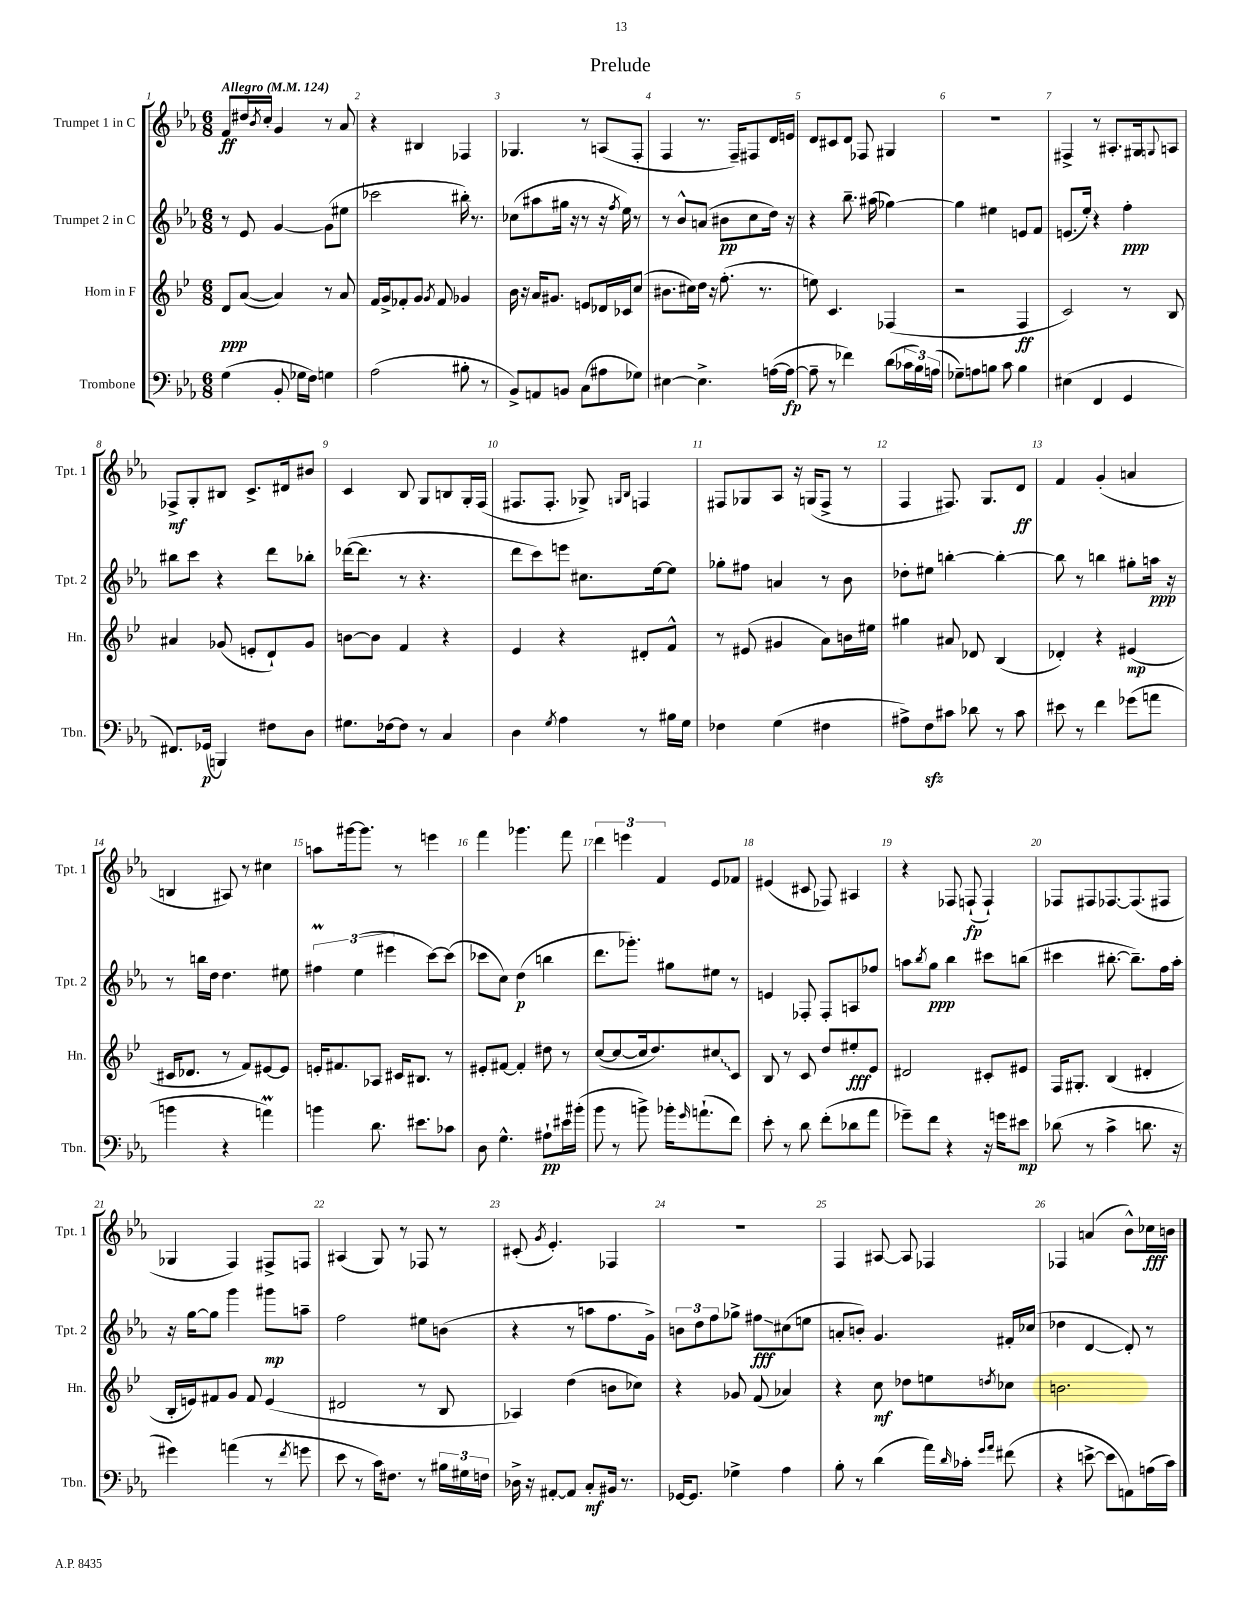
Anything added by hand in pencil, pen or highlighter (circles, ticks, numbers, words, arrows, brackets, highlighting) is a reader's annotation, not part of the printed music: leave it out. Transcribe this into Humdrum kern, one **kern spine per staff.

**kern	**kern	**kern	**kern
*staff4	*staff3	*staff2	*staff1
*clefF4	*clefG2	*clefG2	*clefG2
*k[b-e-a-]	*k[b-e-]	*k[b-e-a-]	*k[b-e-a-]
*M6/8	*M6/8	*M6/8	*M6/8
*MM124	*MM124	*MM124	*MM124
(4G\	8d/L	8r	8f/L
.	([8a/J	8e-/	16dd#/L
.	.	.	8qb-/
.	.	.	16cc'/JJ
8BB-'/	4a/])	[4g/	4g/
16G-\LL	.	.	.
16F\JJ)	.	.	.
4G\	8r	(8g\]L	8r
.	8a/	8ee#\J	8a-/
=	=	=	=
(2A-\	16f/LL	2ccc-\	4r
.	16g^/J	.	.
.	8f-'/	.	.
.	8g/J	.	4B#/
.	8qg/	.	.
.	8f-/	.	.
8B#'\	4g-/	16bb#'\)	4F-/
.	.	8.r	.
8r	.	.	.
=	=	=	=
8BB-^/L)	16b-\	(8cc-\L	4.G-/
.	16r	.	.
8AA/	16a/LK	8aa#\	.
.	8.g#/J	.	.
8BB/J	.	16gg#\Jk	.
.	.	16r	.
(8C\L	8e/L	8r	8r
8A#\	16d-/L	16r	(8A/L
.	.	8qff/	.
.	16c-/J	16ee-\)	.
8G-\J)	(8cc/J	8r	8F'/J
=	=	=	=
[4E#\	8.b#\L	8r	4F/
.	.	8b-^^/L	.
.	16cc#\L)	.	.
4.E#^\]	16dd\JJ	(8a/J	8.r
.	16r	.	.
.	(8.ff'\	8b#\L	.
.	.	.	16F~/LK)
.	.	8cc\	8F#/
.	8.r	.	.
([16A\LL	.	16dd\Jk)	16d/L
16A\_JJ	.	16r	16e/JJ
=	=	=	=
8A~\]	8ee\)	4r	8d/L
8r	4.c/	.	8c#/
4f-\)	.	8.bb-~\	8d/J
.	.	.	8F-/
.	.	(16aa#\	.
(8d\L	(4F-/	[4gg-\)	4G#/
24c-\L	.	.	.
24B-\)	.	.	.
(24A\JJ	.	.	.
=	=	=	=
8G-~\L)	2r	4gg-\]	2.r
8A\	.	.	.
8B\J	.	4ee#\	.
8c\	.	.	.
4B\	4F/	8e/L	.
.	.	8f/J	.
=	=	=	=
(4E#\	2c/)	(8.e/L	4F#^/
.	.	16ee-'/Jk)	.
4FF/	.	4r	8r
.	.	.	8.A#'/L
4GG/	8r	4ff'\	.
.	.	.	16G#/k
.	.	.	8qqG/
.	8B-/	.	8A/J
=	=	=	=
8.FF#/L)	4a#/	8bb#\L	8F-^/L
.	.	8ccc\J	8G'/
(16GG-/Jk	.	.	.
4BBB/)	(8g-/	4r	8B#/J
.	8e'/L	.	8.c^/L
8F#\L	8d`/)	8ddd\L	.
.	.	.	16d#/k
8D\J	8g-/J	8bb-'\J	8b#/J
=	=	=	=
8.G#\L	[8b\L	([16ddd-\LK	4c/
.	.	8.ddd-\]J	.
.	8b\]J	.	.
[16F-\k	.	.	.
8F-\]J	4f/	8r	8B-/
8r	.	4.r	8G/L
4C/	4r	.	8B/
.	.	.	16G'/L
.	.	.	(16F/JJ
=	=	=	=
4D\	4e-/	8ddd\L	8.F#/L
.	.	8ccc\)	.
.	.	.	8.F#'/J
8qG/	.	.	.
4A-\	4r	8eee\J	.
.	.	8.cc#\L	8G-^/)
.	.	.	16qqG/LL
.	.	.	16qqB-/JJ
8r	8d#'/L	.	4F/
.	.	[16ee-\k	.
16B#\LL	8f^^/J	8ee-\]J	.
16G\JJ	.	.	.
=	=	=	=
4F-\	8r	8gg-'\L	8F#/L
.	(8e#/	8ff#\J	8G-/
(4G\	4g#/	4a/	8A-/J
.	.	.	16r
.	.	.	(16G/LK
4F#\	8a\L)	8r	8F#^/J
.	16b\L	8b-\	8r
.	16ee#\JJ	.	.
=	=	=	=
8A#^\L)	4gg#\	8dd-'\L	4F/
8F\	.	8ee#\J	.
8c#\J	8a#/	[4bb'\	8.F#/)
8d-\	8d-/	.	.
.	.	.	8.G/L
8r	(4B-/	4bb'\_	.
8c#\	.	.	8d/J
=	=	=	=
8e#\	4d-'/)	8bb\]	4f/
8r	.	8r	.
4f\	4r	4bb\	(4g'/
(8g-\L	(4e#/	8gg#'\L	4a/
8a\J	.	16aa\Jk	.
.	.	16r	.
=	=	=	=
4b\	16c#/LK	8r	4B/
.	8.d-/J	.	.
.	.	16bb\LL	.
.	.	16dd\JJ	.
4r	8r	4.dd\	8A#/)
.	8f/L)	.	8r
4a\)	[8e#/	.	4cc#\
.	8e#/]J	8ee#\	.
=	=	=	=
4b\	16e'/LK	6ff#\	8aa\L
.	8.f#/	.	.
.	.	.	[16ggg#\k
.	.	(6ee-\	.
.	.	.	8.ggg#\]J
8.d\	8A-/J	.	.
.	.	6eee#\	.
.	16c#/LK	.	8r
8.e#\L	8.B#/J	.	.
.	.	[8ccc\L)	4eee\
8c-\J	8r	(8ccc\]J	.
=	=	=	=
8D\	8e#'/L	8ccc-\L	4fff\
4.G^^\	[8f#/J	8cc\J)	.
.	4f#'/]	(4dd\	4.ggg-\
8A#`\L	8dd#\	4bb\	.
16e#\L	8r	.	8fff\
(16b#'\JJ	.	.	.
=	=	=	=
8b-\	([8cc/L	8.ddd\L	6ddd\
8r	8cc/_	.	.
.	.	.	6eee\
.	.	8.ggg-'\J)	.
8b^\)	16cc/]k	.	.
.	8.dd/)	.	.
.	.	.	6f/
16b-'\LK	.	8gg#\L	.
16qqg/	.	.	.
(8.a`\	.	.	.
.	8cc#/	8ee#\J	8e-/L
8f\J)	8c/J	8r	8f-/J
=	=	=	=
8e-'\	8B-/	4e/	(4e#/
8r	8r	.	.
8d\	8c/	8F-'/	8c#/
(8f'\L	8dd/L	8F-'/L	8F-/)
8d-\	8ee#'/	8A/	4A#/
8a-\J	8e-/J	8ff-/J	.
=	=	=	=
8g-~\L)	2d#/	8aa\L	4r
.	.	8qbb-/	.
8f\J	.	8gg\J	.
4r	.	4bb-\	8F-/
.	.	.	(8F`/
16r	8c#'/L	8ccc#\L	4F`/)
16g\LK	.	.	.
8e#\J	8e#/J	(8bb\J	.
=	=	=	=
(8d-\	16F/LK	4ccc#\	8F-/L
.	8.G#'/J	.	.
8r	.	.	8F#/
4c^\	(4B-/	[8.bb#'\	[8.F-/
.	.	8.bb#~\]L)	(8.F-/]
8.d\	4d#'/	.	.
.	.	16ff\L	8F#/J
16r	.	16aa-'\JJ	.
=	=	=	=
4g#\)	16B-'/LL	16r	4G-/
.	16e/J)	[16gg\LK	.
.	8f#/	8gg\]J	.
(4a\	8g/J	4ggg\	4F/)
.	8f#/	.	.
8r	(4e/	8ggg#\L	8F#^/L
8qf/	.	.	.
8g\	.	8aa~\J	8F/J
=	=	=	=
8e-\	2d#/	2ff\	(4A#/
8r	.	.	.
16c\LK)	.	.	8G/)
8.F#\J	.	.	.
.	.	.	8r
8r	8r	8ee#\L	8F-/
24B#\LL	8B-/	(8b\J	8r
24G#\	.	.	.
24F\JJ	.	.	.
=	=	=	=
16D-^\	4A-/)	4r	(8c#'/
16r	.	.	.
.	.	.	8qg/
[8AA#'/L	.	.	4.e-'/)
8AA#/]J	(4dd\	8r	.
8C'/L	.	8aa\L	.
16BB#/Jk	8b\L	8.ff\	4F-/
8.r	.	.	.
.	8cc-\J)	.	.
.	.	16g^\Jk)	.
=	=	=	=
[16GG-/LK	4r	12b\L	2.r
8.GG-/]J	.	.	.
.	.	12dd\	.
.	.	12ff\	.
4G-^\	8g-/	8gg-^\J	.
.	(8f/	8ff#\L	.
4A-\	4a-/)	(8cc#\	.
.	.	8ee\J	.
=	=	=	=
8B-'\	4r	8a'/L	4F/
8r	.	8b'/J)	.
(4d\	8cc\	4.g/	[8A#/
.	8dd-\L	.	8A#/]
16a-\LL)	8ee\	.	4F-/
16qqd/	.	.	.
16c-'\JJ	.	.	.
16qqg/LL	.	.	.
16qqa-/JJ	8qdd/	.	.
(8f#\	8cc-\J	16f#'/LL	.
.	.	(16cc-/JJ	.
=	=	=	=
4r	2.b\	4dd-\	4F-/
[8e^\	.	[4d/	(4a/
8e\]L	.	.	.
8AA\)	.	8d'/])	8b-^^\L)
(16A\L	.	8r	16cc-\L
16c\JJ)	.	.	16b\JJ
==	==	==	==
*-	*-	*-	*-
